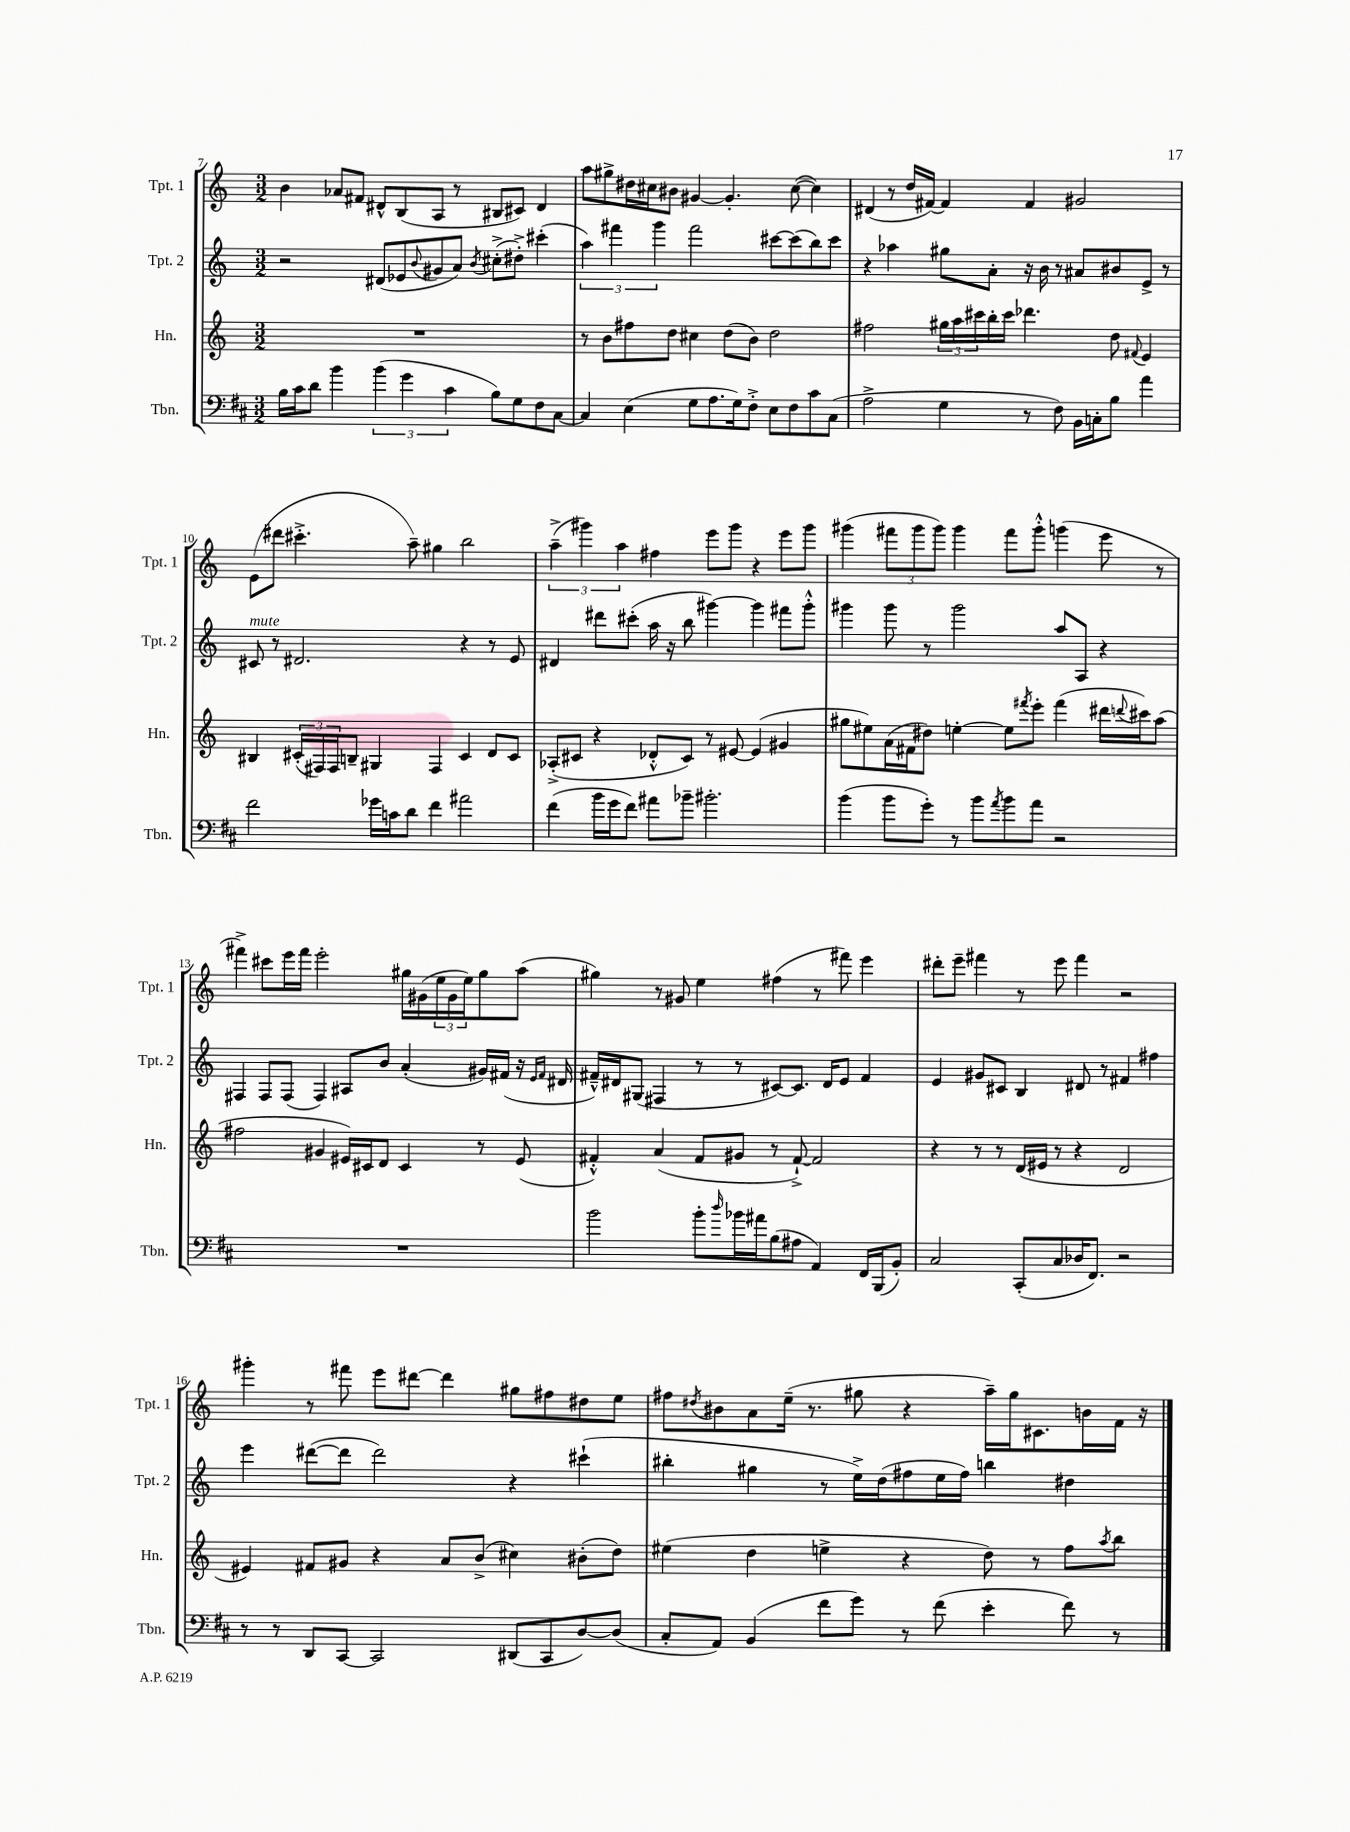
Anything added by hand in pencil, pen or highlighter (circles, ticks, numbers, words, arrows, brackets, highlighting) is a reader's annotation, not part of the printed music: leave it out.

**kern	**kern	**kern	**kern
*staff4	*staff3	*staff2	*staff1
*clefF4	*clefG2	*clefG2	*clefG2
*k[f#c#]	*k[]	*k[]	*k[]
*M3/2	*M3/2	*M3/2	*M3/2
16B	1.r	2r	4b
16c#	.	.	.
8d	.	.	.
4b	.	.	8a-
.	.	.	8f#
(6b	.	(8d#	8d#^^
.	.	8e-	(8B
6g	.	.	.
.	.	8qqb	.
.	.	8g#	8A
6c#	.	.	.
.	.	8a)	8r
.	.	8qb	.
8B)	.	(8cc#'^	8B#
8G	.	8dd#'^)	8c#)
8F#	.	(4ccc#'	4d#
[8C#	.	.	.
=	=	=	=
4C#]	8r	6aa)	8aa
.	8b	.	8gg#^
.	.	6fff#	.
(4E	8ff#	.	16dd#
.	.	.	16cc#
.	.	6ggg	.
.	8dd	.	8b#
8G	4cc#	2fff#	[4g#
8.A	.	.	.
.	(8dd	.	4.g#']
16G)	.	.	.
8F#'^	8b)	.	.
8E	2dd	[8ccc#	.
8F#	.	(8ccc#]	([8cc#
8c#	.	8bb)	4cc#])
(8C#	.	8ccc#	.
=	=	=	=
2A^	2ff#	4r	(4d#
.	.	4aa-	8r
.	.	.	16dd
.	.	.	[16f#)
4G	24gg#	8gg#	4f#]
.	24aa	.	.
.	24ccc#	.	.
.	16bb'	8a'	.
.	16ccc#	.	.
8r	4.ddd-	16r	4f#
.	.	16b	.
8F#)	.	8r	.
16BB	.	8a#	2g#
16C'	.	.	.
8B	8dd	8b#	.
.	8qqf#	.	.
4a	4e	8e^	.
.	.	8r	.
=	=	=	=
2f#	4B#	8c#	(8e
.	.	8r	8ddd#
.	(24c#'	2.d#	4.ccc#'^
.	24F#)	.	.
.	24F#	.	.
.	8B~	.	.
16g-	4G#	.	.
16c	.	.	.
8d	.	.	8aa~)
4f#	4F#	.	4gg#
2a#	4c#	4r	2bb
.	8d	8r	.
.	8c#	8e	.
=	=	=	=
(4f#	(8A-'^	4d#	(6aa~^
.	8c#	.	.
.	.	.	6ggg#)
16b	4r	8ddd#	.
16g	.	.	.
.	.	.	6aa
8f#)	.	(8ccc#'	.
8a#	8d-'^^	16aa	4ff#
.	.	16r	.
8b-~	8c#)	8bb	.
2.b#'	8r	[4ggg#)	8eee
.	[8e#	.	8ggg#
.	(4e#]	4ggg#]	4r
.	4g#	8fff#	8eee
.	.	8ggg#'^^	8ggg#
=	=	=	=
(4b	8gg#	4ggg#	(4ggg#
.	8ee#)	.	.
8b	(16a	8ggg#	12fff#
.	16f#	.	.
.	.	.	12ggg#
8g')	8dd#)	8r	.
.	.	.	12ggg#)
8r	[4ee'	2ggg#	4ggg#
8b	.	.	.
8qa	.	.	.
8b	8ee]	.	8fff#
.	8qfff#	.	.
8a	8eee'	.	8ggg#'^^
2r	(4fff#	8aa	(4ggg
.	.	8A	.
.	16ddd#	4r	8eee
.	8qqddd	.	.
.	16ccc#)	.	.
.	(8aa	.	8r
=	=	=	=
1.r	2ff#	4F#	4fff#^)
.	.	8F#	8ccc#
.	.	(8F#	16eee
.	.	.	16fff#
.	4g#	4F#)	2eee'
.	16e#)	8A#	.
.	16c#	.	.
.	8d	8b	.
.	4c#	(4a'	16gg#
.	.	.	(16g#
.	.	.	24ee
.	.	.	24g#
.	.	.	24ee)
.	8r	16g#)	8gg#
.	.	(16f#	.
.	(8e#	16r	(8aa
.	.	16qqe	.
.	.	16qqf#	.
.	.	16d#	.
=	=	=	=
2b	4f#'^^)	16f#~^^)	4gg#)
.	.	16d#	.
.	.	(8G#	.
.	(4a	4F#	8r
.	.	.	8g#
8b'	8f#	8r	4ee
16qqdd	.	.	.
16b-	8g#	8r	.
16a#	.	.	.
(8B	8r	[8c#)	(4ff#
8A#	[8f#`^)	8.c#]	.
4AA)	2f#]	.	8r
.	.	16d#	.
.	.	8e	8fff#)
16FF#	.	4f#	4eee
(16BBB	.	.	.
8BB')	.	.	.
=	=	=	=
2C#	4r	4e	8ddd#'
.	.	.	8eee~
.	8r	8g#	4fff#
.	8r	8c#	.
(8CC#'	(16d	4B	8r
.	16e#	.	.
8C#	8r	.	8eee
16D-	4r	8d#	4fff#
8.FF#)	.	.	.
.	.	8r	.
2r	2d	4f#	2r
.	.	4ff#	.
=	=	=	=
8r	4e#)	4eee	4ggg#'
8r	.	.	.
8DD	8f#	([8ddd#	8r
[8CC#	8g#	8ddd#]	8fff#
2CC#]	4r	2ddd#)	8eee
.	.	.	[8ddd#
.	8a	.	4ddd#]
.	(8b^	.	.
(8DD#	4cc#)	4r	8gg#
8CC#	.	.	8ff#
[8D)	(8b#'	(4ccc#`	8dd#
(8D]	8dd)	.	8ee
=	=	=	=
8C#'	(4ee#	4bb#'	8ff#
.	.	.	8qdd#
8AA)	.	.	8b#
(4BB	4dd	4gg#	8a
.	.	.	(16ee~
.	.	.	8.r
8f#	4ee^	8r	.
8g)	.	16ee^)	8gg#
.	.	(16dd	.
8r	4r	8ff#	4r
(8f#	.	16ee	.
.	.	16ff#)	.
4e'	8dd)	4bb	16aa~)
.	.	.	16gg#
.	8r	.	8.c#
8f#)	8ff	4dd#	.
.	.	.	16b
.	8qaa	.	.
8r	8bb	.	16f
.	.	.	16r
==	==	==	==
*-	*-	*-	*-
